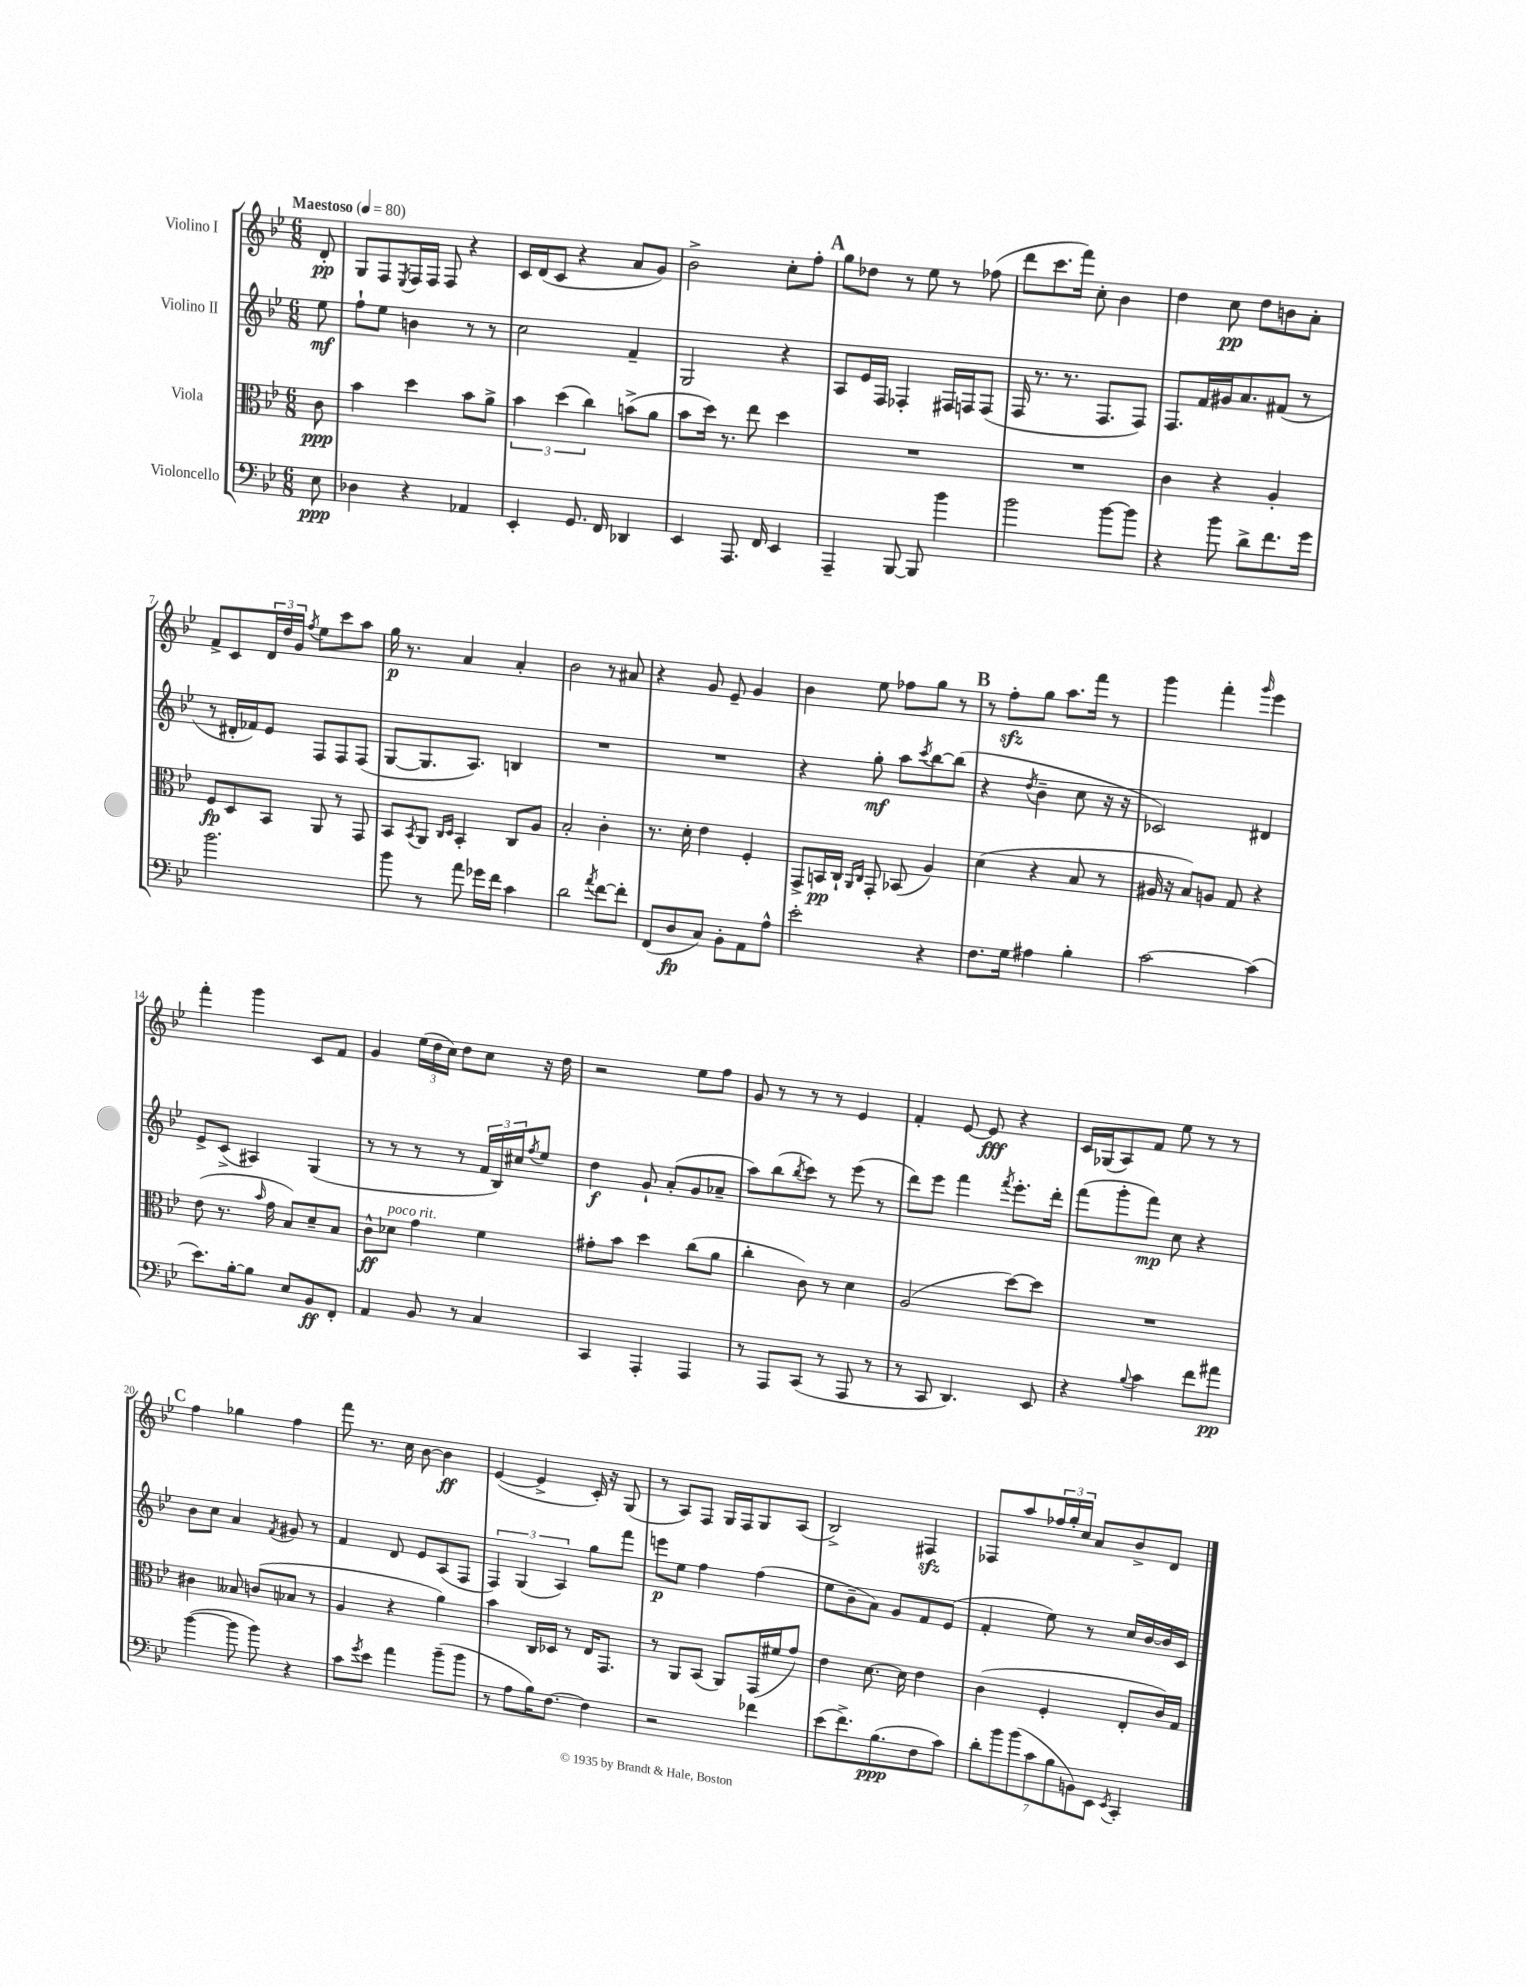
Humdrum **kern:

**kern	**dynam	**kern	**dynam	**kern	**dynam	**kern	**dynam
*part4	*part4	*part3	*part3	*part2	*part2	*part1	*part1
*staff4	*staff4	*staff3	*staff3	*staff2	*staff2	*staff1	*staff1
*I"Violoncello	*	*I"Viola	*	*I"Violino II	*	*I"Violino I	*
*clefF4	*	*clefC3	*	*clefG2	*	*clefG2	*
*k[b-e-]	*	*k[b-e-]	*	*k[b-e-]	*	*k[b-e-]	*
*M6/8	*	*M6/8	*	*M6/8	*	*M6/8	*
*MM80	*	*MM80	*	*MM80	*	*MM80	*
=	=	=	=	=	=	=	=
!	!	!	!	!	!	!LO:TX:a:B:t=Maestoso	!
8E-\	ppp	8c\	ppp	8ee-\	mf	8d'/	pp
=1	=1	=1	=1	=1	=1	=1	=1
4D-X\	.	4b-\	.	8ff`\L	.	8G/L	.
.	.	.	.	8ee-\J	.	8F/	.
.	.	.	.	.	.	8qE-/	.
4r	.	4dd\	.	4bn\	.	16F/L	.
.	.	.	.	.	.	16F/JJ	.
.	.	.	.	.	.	8F/	.
4AA-X/	.	8b-\L	.	8r	.	4r	.
.	.	8a^\J	.	8r	.	.	.
=2	=2	=2	=2	=2	=2	=2	=2
4EE-'/	.	6b-\	.	2cc\	.	16c/LL	.
.	.	.	.	.	.	(16d/J	.
.	.	.	.	.	.	8c/J	.
.	.	(6dd\	.	.	.	.	.
8.GG/	.	.	.	.	.	4r	.
.	.	6cc\)	.	.	.	.	.
16FF/	.	.	.	.	.	.	.
4DD-X/	.	(8bn^\L	.	4f~/	.	8a/L	.
.	.	8a\J	.	.	.	8g/J)	.
=3	=3	=3	=3	=3	=3	=3	=3
4EE-/	.	8b-\L	.	2G/	.	2b-^\	.
.	.	16dd\Jk)	.	.	.	.	.
.	.	8.r	.	.	.	.	.
8.AAA/	.	.	.	.	.	.	.
.	.	8ee-\	.	.	.	.	.
16FF/	.	.	.	.	.	.	.
4EE-/	.	4dd\	.	4r	.	8cc'\L	.
.	.	.	.	.	.	8ff'\J	.
!!LO:REH:place=s1:t=A
=4	=4	=4	=4	=4	=4	=4	=4
4AAA~/	.	2.r	.	8A/L	.	8gg\L	.
.	.	.	.	16e-/L	.	8dd-X\J	.
.	.	.	.	16F/JJ	.	.	.
[8BBB-/	.	.	.	4F-X'/	.	8r	.
8BBB-/]	.	.	.	.	.	8ee-\	.
4b-\	.	.	.	16F#X/LL	.	8r	.
.	.	.	.	16Fn/J	.	.	.
.	.	.	.	(8F/J	.	(8ff-X\	.
=5	=5	=5	=5	=5	=5	=5	=5
2b-\	.	2.r	.	16F/	.	8ddd\L	.
.	.	.	.	8.r	.	.	.
.	.	.	.	.	.	8.ccc\	.
.	.	.	.	8.r	.	.	.
.	.	.	.	.	.	16fff\Jk)	.
.	.	.	.	.	.	8cc'\	.
.	.	.	.	8.F/L	.	.	.
[8b-\L	.	.	.	.	.	4b-\	.
8b-\J]	.	.	.	8F/J)	.	.	.
=6	=6	=6	=6	=6	=6	=6	=6
4r	.	4c\	.	8.F/L	.	4dd\	.
.	.	.	.	16f/L	.	.	.
8b-\	.	4r	.	16g#X/J	.	8cc\	pp
.	.	.	.	8.a/	.	.	.
8d^\L	.	.	.	.	.	8dd\L	.
8.f\	.	4A'/	.	(8f#X/J	.	8bn\	.
.	.	.	.	8r	.	8a'\J	.
16g\Jk	.	.	.	.	.	.	.
!!LO:LB:g=z
=7	=7	=7	=7	=7	=7	=7	=7
2.b-\	.	8F/L	fp	8r	.	8f^/L	.
.	.	8D/	.	16d#X'/LL	.	8c/	.
.	.	.	.	16f-X/J)	.	.	.
.	.	8BB-/J	.	8e-/J	.	24d/L	.
.	.	.	.	.	.	24dd/	.
.	.	.	.	.	.	24g/JJ	.
.	.	.	.	.	.	8qff/	.
.	.	8AA/	.	8F/L	.	8ee-\L	.
.	.	8r	.	8F/	.	8ccc\	.
.	.	8GG/	.	(8F/J	.	8aa\J	.
=8	=8	=8	=8	=8	=8	=8	=8
8b-\	.	8BB-/L	.	[8G/L	.	16gg\	p
.	.	.	.	.	.	8.r	.
.	.	8qBB-/	.	.	.	.	.
8r	.	8AA/J	.	8.G/]	.	.	.
.	.	16qqC/LL	.	.	.	.	.
.	.	16qqD/JJ	.	.	.	.	.
8a\	.	4BB-'/	.	.	.	4a/	.
.	.	.	.	8.A/J)	.	.	.
16g-X\LL	.	.	.	.	.	.	.
16f\JJ	.	.	.	.	.	.	.
4c\	.	8C/L	.	4Bn/	.	4a'/	.
.	.	8A/J	.	.	.	.	.
=9	=9	=9	=9	=9	=9	=9	=9
2d\	.	2B-'/	.	2.r	.	2b-\	.
8qa/	.	.	.	.	.	.	.
[8f\L	.	4c'\	.	.	.	8r	.
8f'\J]	.	.	.	.	.	8a#X/	.
=10	=10	=10	=10	=10	=10	=10	=10
(8FF/L	.	8.r	.	2.r	.	4r	.
8D/	fp	.	.	.	.	.	.
.	.	16d'\	.	.	.	.	.
8C/J)	.	4e-\	.	.	.	8g/	.
8BB-'\L	.	.	.	.	.	8e-~/	.
8AA\	.	4F'/	.	.	.	4g/	.
8A^^\J	.	.	.	.	.	.	.
=11	=11	=11	=11	=11	=11	=11	=11
2e-'\	.	8GG^/L	.	4r	.	4b-\	.
.	.	16BBn/L	pp	.	.	.	.
.	.	16C`/JJ	.	.	.	.	.
.	.	16qqAA/LL	.	.	.	.	.
.	.	16qqC/JJ	.	.	.	.	.
.	.	8GG'/	.	8gg'\	mf	8ee-\	.
.	.	(8BB-X/	.	8aa\L	.	8ff-X\L	.
.	.	.	.	8qccc/	.	.	.
4r	.	4A/)	.	[8bb-\	.	8gg\J	.
.	.	.	.	(8bb-\J]	.	8r	.
!!LO:REH:place=s1:t=B
=12	=12	=12	=12	=12	=12	=12	=12
8.F\L	.	(4d\	.	4r	.	8r	.
.	.	.	.	.	.	8ffzz'\L	.
16G\Jk	.	.	.	.	.	.	.
.	.	.	.	8qdd/	.	.	.
4A#X\	.	4r	.	4b-~\	.	8gg\J	.
.	.	.	.	.	.	8.aa\L	.
4B-'\	.	8B-/	.	8cc\	.	.	.
.	.	.	.	.	.	16fff\Jk	.
.	.	8r	.	16r	.	8r	.
.	.	.	.	16r	.	.	.
=13	=13	=13	=13	=13	=13	=13	=13
[2c\	.	16A#X/	.	2c-X/)	.	4ggg\	.
.	.	16r	.	.	.	.	.
.	.	8B-/L)	.	.	.	.	.
.	.	8An/J	.	.	.	4fff'\	.
.	.	8G/	.	.	.	.	.
.	.	.	.	.	.	16qqggg/	.
(4c\]	.	4r	.	4d#X/	.	4eee-\	.
!!LO:LB:g=z
=14	=14	=14	=14	=14	=14	=14	=14
8.e-\L)	.	(8e-\	.	8e-^/L	.	4fff'\	.
.	.	8.r	.	(8c^/J	.	.	.
[16B-'\k	.	.	.	.	.	.	.
8B-\J]	.	.	.	4A#X/)	.	4ggg\	.
.	.	16qqb-/	.	.	.	.	.
.	.	16g\	.	.	.	.	.
8E-/L	.	8B-/L)	.	.	.	.	.
8BB-/	ff	8d~/	.	(4G/	.	8c/L	.
8FF'/J	.	8B-/J	.	.	.	8f/J	.
=15	=15	=15	=15	=15	=15	=15	=15
4AA/	.	8c^^\L	ff	8r	.	4g/	.
!	!	!LO:TX:a:i:t=poco rit.	!	!	!	!	!
.	.	8d-X\J	.	8r	.	.	.
8BB-/	.	4g\	.	8r	.	(24ee-\LL	.
.	.	.	.	.	.	24dd\	.
.	.	.	.	.	.	24cc\JJ)	.
8r	.	.	.	8r	.	8dd\L	.
4C/	.	4f\	.	24f/LL	.	8cc\J	.
.	.	.	.	24B-/)	.	.	.
.	.	.	.	24cc#X/J	.	.	.
.	.	.	.	8qff/	.	.	.
.	.	.	.	8ee-/J	.	16r	.
.	.	.	.	.	.	16dd\	.
=16	=16	=16	=16	=16	=16	=16	=16
4CC/	.	8g#X'\L	.	4dd\	f	2r	.
.	.	8b-\J	.	.	.	.	.
4AAA'/	.	4dd\	.	8g`/	.	.	.
.	.	.	.	(8a'/L	.	.	.
4AAA/	.	(8cc\L	.	8g/	.	8ee-\L	.
.	.	8a\J	.	8a-X~/J	.	8ff\J	.
=17	=17	=17	=17	=17	=17	=17	=17
8r	.	4cc'\	.	8aa\L)	.	8g/	.
8AAA/L	.	.	.	(8bb-\	.	8r	.
.	.	.	.	8qbb-/	.	.	.
(8CC/J	.	8c\)	.	8ccc\J)	.	8r	.
8r	.	8r	.	8r	.	8r	.
8AAA/	.	4d\	.	(8eee-\	.	4e-/	.
8r	.	.	.	8r	.	.	.
=18	=18	=18	=18	=18	=18	=18	=18
8r	.	(2A/	.	8ddd\L)	.	4f'/	.
8CC/	.	.	.	8eee-\J	.	.	.
4.DD/)	.	.	.	4fff\	.	[8e-/	.
.	.	.	.	.	.	8e-/]	fff
.	.	.	.	8qfff/	.	.	.
.	.	[8dd\L)	.	8.eee-'\L	.	4r	.
8EE-/	.	8dd\J]	.	.	.	.	.
.	.	.	.	16ddd'\Jk	.	.	.
=19	=19	=19	=19	=19	=19	=19	=19
4r	.	2.r	.	(8fff\L	.	16c/LL	.
.	.	.	.	.	.	(16G-X/J	.
.	.	.	.	8ggg'\	.	8A/)	.
8qqB-/	.	.	.	.	.	.	.
4c\	.	.	.	8fff\J)	mp	8f/J	.
.	.	.	.	8cc\	.	8ee-\	.
8f\L	.	.	.	4r	.	8r	.
8a#X\J	pp	.	.	.	.	8r	.
!!LO:LB:g=z
!!LO:REH:place=s1:t=C
=20	=20	=20	=20	=20	=20	=20	=20
([4b-\	.	4c#X\	.	8b-\L	.	4ff\	.
.	.	.	.	8cc\J	.	.	.
8b-\]	.	8B--X/	.	4a/	.	4gg-X\	.
8b-\)	.	(8cn/L	.	.	.	.	.
.	.	.	.	8qf/	.	.	.
4r	.	8B-X/J	.	8g#X/	.	4ff\	.
.	.	8r	.	8r	.	.	.
=21	=21	=21	=21	=21	=21	=21	=21
8c\L	.	4A/	.	4f/	.	8fff\	.
8qg/	.	.	.	.	.	.	.
8e-\J	.	.	.	.	.	8.r	.
4a\	.	4r	.	8d/	.	.	.
.	.	.	.	.	.	16cc\	.
.	.	.	.	8e-/L	.	[8b-\	.
(8b-~\L	.	4a\)	.	(8A/	.	4b-\]	ff
8b-\J	.	.	.	8F/J	.	.	.
=22	=22	=22	=22	=22	=22	=22	=22
8r	.	4b-\	.	6F/)	.	([4e-/	.
8A\L	.	.	.	.	.	.	.
.	.	.	.	(6G/	.	.	.
16B-\K)	.	16C/LL	.	.	.	4e-^/]	.
[8.F\J	.	16D-X/JJ	.	.	.	.	.
.	.	.	.	6A/)	.	.	.
.	.	8r	.	.	.	.	.
4F\]	.	16E-/KL	.	8gg\L	.	16c'/)	.
.	.	8.GG/J	.	.	.	16r	.
.	.	.	.	8fff\J	.	(8G/	.
=23	=23	=23	=23	=23	=23	=23	=23
2r	.	8r	.	8eeen\L	p	8r	.
.	.	8AA/L	.	8ee-\J	.	8A/L)	.
.	.	(8BB-/J	.	4ff\	.	8F/J	.
.	.	8AA/L)	.	.	.	16G/LL	.
.	.	.	.	.	.	16F/J	.
4f-X\	.	(16GG/L	.	(4ff\	.	8G/	.
.	.	16f#X/J	.	.	.	.	.
.	.	8g/J)	.	.	.	(8A/J	.
=24	=24	=24	=24	=24	=24	=24	=24
(8e-\L	.	4e-\	.	8ee-\L	.	2B-^/)	.
8.f^\)	.	.	.	8b-~\	.	.	.
.	.	[8.d\	.	8a\J)	.	.	.
(8.B-\	ppp	.	.	.	.	.	.
.	.	.	.	8g/L	.	.	.
.	.	16d\]	.	.	.	.	.
8F\	.	4e-\	.	8f/	.	4F#Xzz/	.
8c\J)	.	.	.	(8e-/J	.	.	.
=25	=25	=25	=25	=25	=25	=25	=25
14d'\L	.	(4c\	.	4f'/	.	8F-X/L	.
14b-\	.	.	.	.	.	.	.
.	.	.	.	.	.	8aa/	.
(14b-\	.	.	.	.	.	.	.
14c\	.	.	.	.	.	.	.
.	.	4F'/	.	8ee-\)	.	24ff-X/L	.
14B-\	.	.	.	.	.	.	.
.	.	.	.	.	.	24gg'/	.
.	.	.	.	.	.	24cc/JJ	.
14BBn\)	.	.	.	.	.	.	.
.	.	.	.	8r	.	8a/L	.
14EE-\J	.	.	.	.	.	.	.
8qEE-/	.	.	.	.	.	.	.
4CC'/	.	8E-'/L	.	16cc/LL	.	8b-^/	.
.	.	.	.	[16b-/	.	.	.
.	.	16c/L)	.	16b-/]	.	8d/J	.
.	.	16G/JJ	.	16c/JJ	.	.	.
==	==	==	==	==	==	==	==
*-	*-	*-	*-	*-	*-	*-	*-
